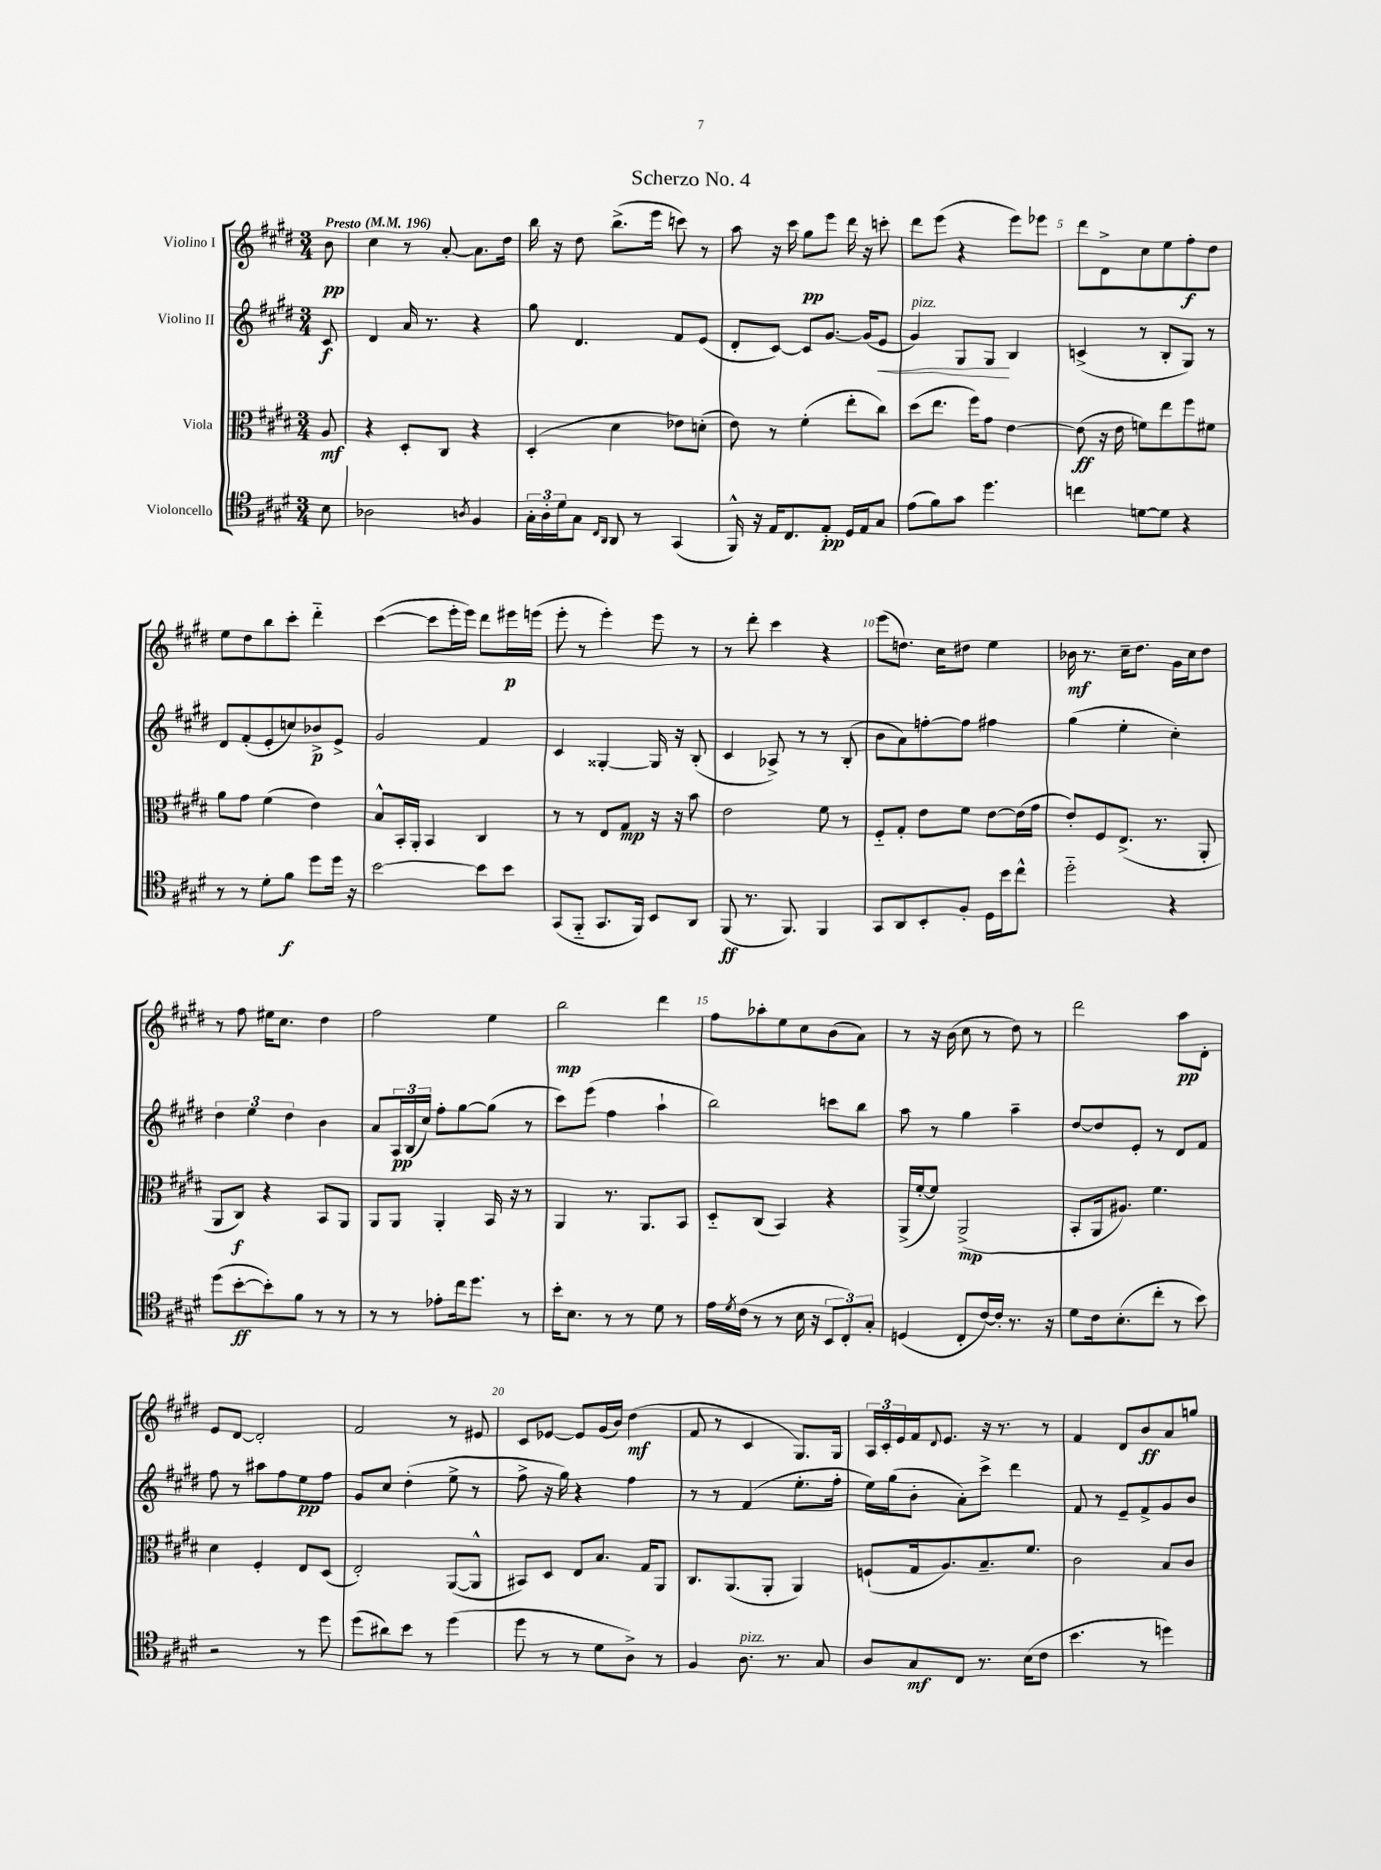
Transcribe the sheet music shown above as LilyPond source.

\header { title = "Scherzo No. 4" }
<<
\new StaffGroup <<
\new Staff = "s0" \with { instrumentName = "Violino I" } {
    \clef treble \key e \major \numericTimeSignature \time 3/4 \partial 8 \tempo "Presto" 4 = 196
    b'8\pp |
    cis''4 r8 a'8~-. a'8. dis''16 |
    b''16 r16 dis''8 b''8.->( e'''16 c'''8) r8 |
    a''8 r16 cis'''16 gis''8\pp e'''8 dis'''16 r16 c'''8-. |
    dis'''8 e'''8( r4 e'''8) ees'''8 |
    dis'''8 dis'8-> cis''8 e''8 fis''8-.\f dis''8 |
    e''8 dis''8 b''8 cis'''8-. dis'''4-_ |
    cis'''4~( cis'''8 e'''16-. e'''16) dis'''8 eis'''16\p e'''16( |
    e'''8-. r8 e'''4-.) e'''8 r8 |
    r8 dis'''8-. cis'''4 r4 |
    e'''8( d''8.) cis''16 dis''8 e''4 |
    bes'16\mf r8. cis''16-- dis''8. gis'16 cis''16 dis''8 |
    r8 fis''8 eis''16 cis''8. dis''4 |
    fis''2 e''4 |
    b''2\mp dis'''4 |
    fis''8 aes''8-. e''8 cis''8 b'8( a'8) |
    r8 r16 b'16( cis''8 r8 dis''8) r8 |
    dis'''2 a''8\pp dis'8-. |
    e'8 dis'8~ dis'2-. |
    fis'2 r8 eis'8 |
    cis'8 ees'8~ ees'8 gis'16( b'16) dis''4\mf( |
    fis'8 r8 cis'4 gis8.) gis16 |
    \tuplet 3/2 { a16 cis'16-. e'16 } fis'16 \appoggiatura { dis'8 } e'8. r16 r8. r8 |
    fis'4 dis'8 b'8\ff a'8 g''8 \bar "|." |
}
\new Staff = "s1" \with { instrumentName = "Violino II" } {
    \clef treble \key e \major \numericTimeSignature \time 3/4 \partial 8
    cis'8\f |
    dis'4 a'16 r8. r4 |
    gis''8 dis'4. fis'8 e'8( |
    dis'8-. cis'8~) cis'8 gis'8.~ gis'16( e'8\< |
    gis'4^\markup { \italic "pizz." }) gis8 gis8\! b4 |
    c'4->( r8 b8-. gis8) r8 |
    dis'8 fis'8-.( e'8-. c''8) bes'8->\p e'8-> |
    gis'2 fis'4 |
    cis'4 gisis4~-. gisis16 r16 b8-.( |
    cis'4 aes8->) r8 r8 b8-.( |
    b'8 a'8) f''8~-. f''8 fis''4 |
    gis''4( e''4-. cis''4-.) |
    \tuplet 3/2 { dis''4 e''4 dis''4 } b'4 |
    a'8 \tuplet 3/2 { a16\pp b16( cis''16) } fis''8-. gis''8~ gis''8( r8 |
    cis'''8) e'''8( fis''4 a''4-! |
    b''2) c'''8 b''8 |
    a''8 r8 gis''4 a''4-- |
    dis''8~ dis''8 e'8-. r8 dis'8 fis'8 |
    fis''8 r8 ais''8 fis''8 e''8\pp fis''8 |
    gis'8 cis''8 dis''4-.( e''8-> r8 |
    fis''8-> r16 gis''16) r4 fis''4 |
    r8 r8 fis'4( e''8.-. fis''16-. |
    e''16) gis''16( b'8-. a'8-.) cis'''8-> dis'''4 |
    fis'8 r8 e'8-- fis'8-> gis'8 b'8 \bar "|." |
}
\new Staff = "s2" \with { instrumentName = "Viola" } {
    \clef alto \key e \major \numericTimeSignature \time 3/4 \partial 8
    a8\mf |
    r4 dis8-. cis8 r4 |
    dis4-.( dis'4 ees'8) d'8-.( |
    e'8) r8 fis'4-.( e''8-. cis''8) |
    dis''8( e''8. fis''16) gis'8 e'4~ |
    e'8\ff( r16 e'16 f'8) e''8 fis''8 fis'8 |
    a'8 gis'8 fis'4( e'4) |
    b8-^ b,16-. a,16-. b,4 cis4 |
    r8 r8 e8 gis8\mp r16 r16 b'8 |
    e'2 fis'8 r8 |
    fis8-_ gis8-. e'8 fis'8 e'8~ e'16( gis'16 |
    e'8-.) fis8 e8.->( r8. a,8-. |
    a,8 cis8\f) r4 b,8 a,8 |
    a,8 a,8 a,4-. b,16 r16 r8 |
    a,4 r8. a,8. b,8 |
    dis8-_ cis8( b,4) r4 |
    a,16->( fis'16~-. fis'8) a,2->\mp( |
    b,8-. a,16 ais8.) fis'4. |
    dis'4 fis4-. e8 dis8( |
    e2-.) a,8~( a,8-^ |
    bis,8) dis8 e8 b8. gis16 a,8 |
    cis8. a,8.( a,8-. a,4) |
    f8-!( gis16 a8.) b8.-- fis'8. |
    cis'2 b8 cis'8 \bar "|." |
}
\new Staff = "s3" \with { instrumentName = "Violoncello" } {
    \clef tenor \key e \major \numericTimeSignature \time 3/4 \partial 8
    b8 |
    aes2 \acciaccatura { a8 } fis4 |
    \tuplet 3/2 { gis16-. a16-. dis'16 } gis8 \grace { cis16 a,16 } a,8 r8 gis,4( |
    fis,16-^) r16 e16 cis8. e8-.\pp dis16 e16 gis8 |
    e'8( fis'8) gis'8 dis''4. |
    c''4 d'8~ d'8 r4 |
    r8 r8 dis'8-. fis'8\f dis''8 dis''16 r16 |
    b'2~ b'8 b'8 |
    gis,8( fis,8-_ gis,8. fis,16) b,8 a,8 |
    fis,8\ff( r8. fis,8.) fis,4 |
    gis,8 a,8 b,8-. fis8-. dis16 b'16 cis''8-^ |
    dis''2-_ r4 |
    dis''8( b'8~-.\ff b'8-.) fis'8 r8 r8 |
    r8 r8 ees'8-. cis''16 dis''8. r8 |
    b'16-. b8. r8 r8 dis'8 r8 |
    e'16 \acciaccatura { dis'8 } cis'16( r8 r8 b16 r16 \tuplet 3/2 { b,8 cis8-.) gis8-. } |
    d4( cis8-. cis'16~) cis'16-. r8. r16 |
    dis'8 cis'16 b8.-.( cis''8-. r8 b'8) |
    r2 r8 dis''8 |
    dis''8( ais'8) b'8 r8 dis''4( |
    dis''8 r8 r8 dis'8 a8->) r8 |
    fis4 a8.^\markup { \italic "pizz." } r8. gis8 |
    a8 gis8\mf cis8 r8. b16( cis'8 |
    b'4. r8 d''4) \bar "|." |
}
>>
>>
\layout { \context { \Score \override BarNumber.break-visibility = ##(#f #t #t) barNumberVisibility = #(every-nth-bar-number-visible 5) } }
